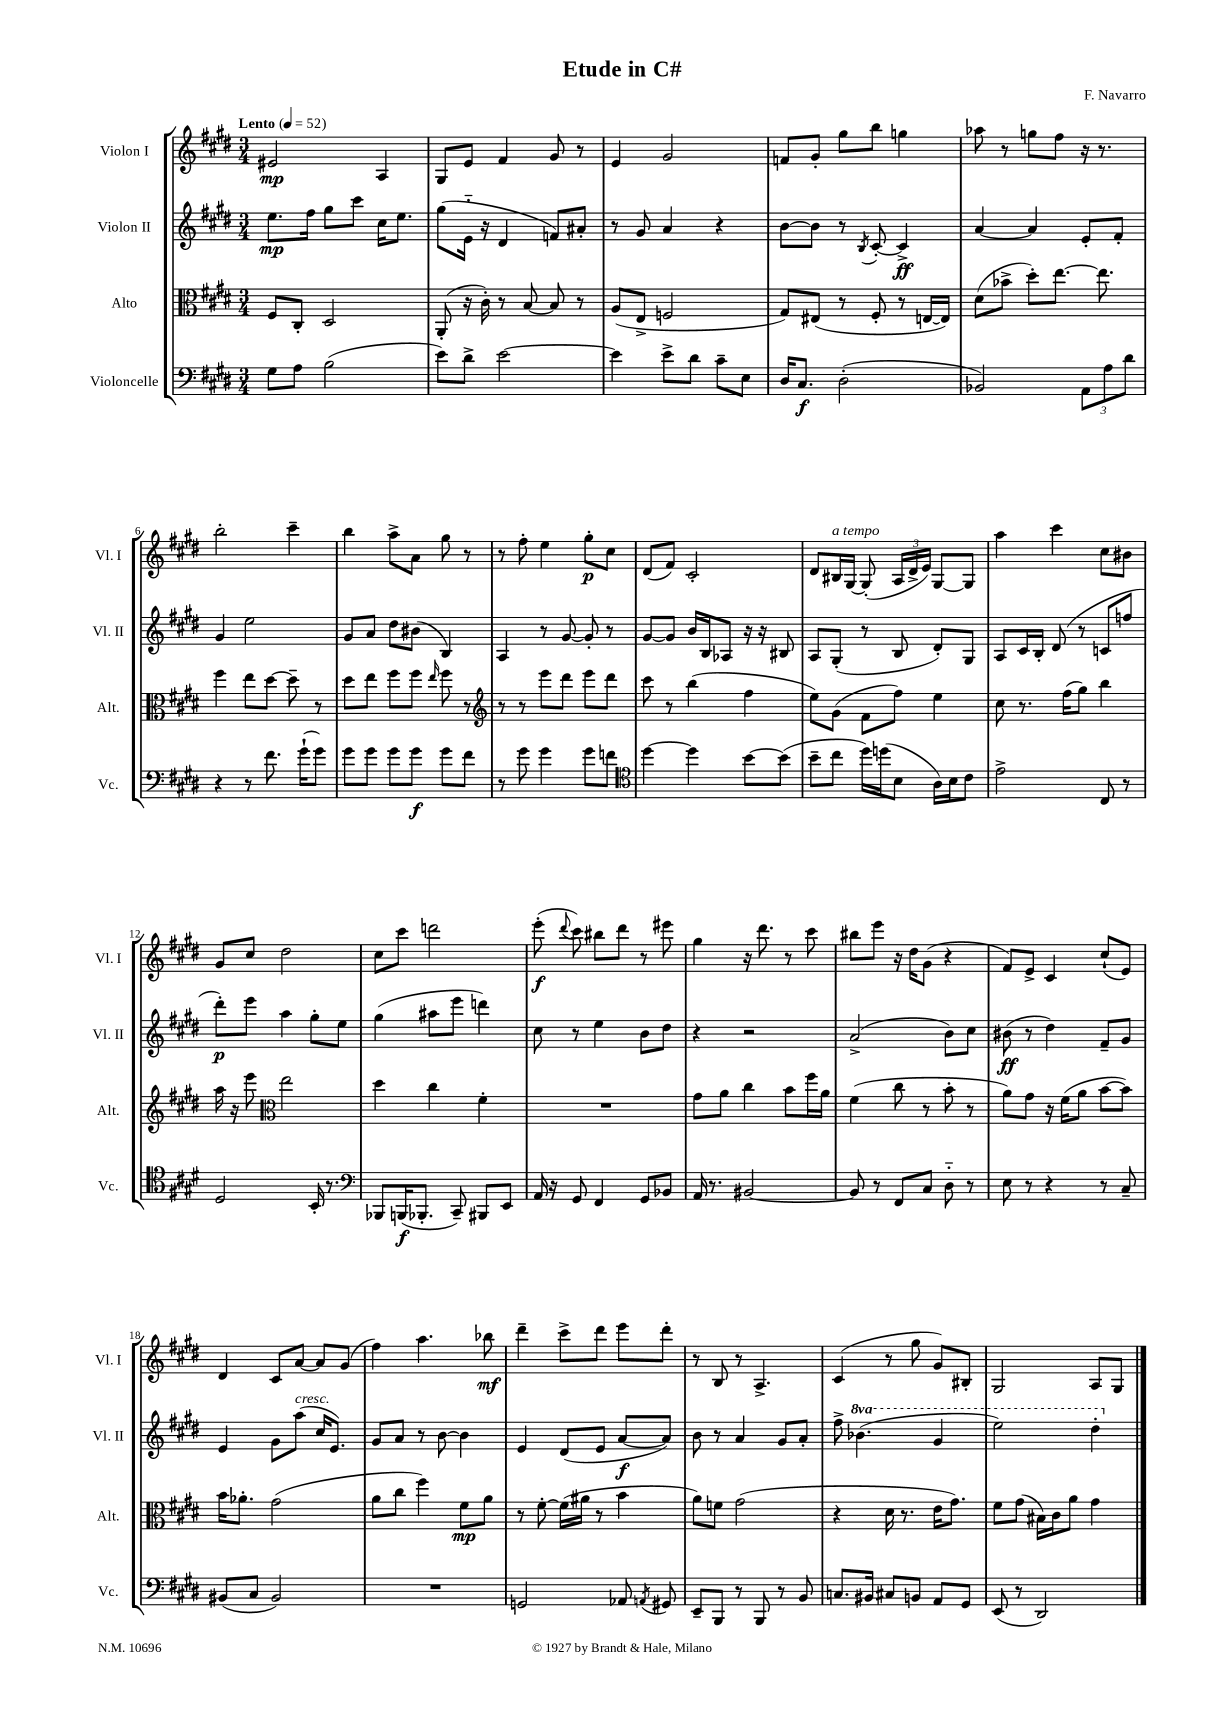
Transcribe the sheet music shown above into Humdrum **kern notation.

**kern	**dynam	**kern	**dynam	**kern	**dynam	**kern	**dynam
*part4	*part4	*part3	*part3	*part2	*part2	*part1	*part1
*staff4	*staff4	*staff3	*staff3	*staff2	*staff2	*staff1	*staff1
*I"Violoncelle	*	*I"Alto	*	*I"Violon II	*	*I"Violon I	*
*I'Vc.	*	*I'Alt.	*	*I'Vl. II	*	*I'Vl. I	*
*clefF4	*	*clefC3	*	*clefG2	*	*clefG2	*
*k[f#c#g#d#]	*	*k[f#c#g#d#]	*	*k[f#c#g#d#]	*	*k[f#c#g#d#]	*
*M3/4	*	*M3/4	*	*M3/4	*	*M3/4	*
*MM52	*	*MM52	*	*MM52	*	*MM52	*
=1	=1	=1	=1	=1	=1	=1	=1
!	!	!	!	!	!	!LO:TX:a:B:t=Lento	!
8G#\L	.	8F#/L	.	8.ee\L	mp	2e#X/	mp
8A\J	.	8C#'/J	.	.	.	.	.
.	.	.	.	16ff#\Jk	.	.	.
(2B\	.	2D#/	.	8gg#\L	.	.	.
.	.	.	.	8ccc#\J	.	.	.
.	.	.	.	16cc#\KL	.	4A/	.
.	.	.	.	8.ee\J	.	.	.
=2	=2	=2	=2	=2	=2	=2	=2
8e\L)	.	(8AA'/	.	(8gg#\L	.	8G#/L	.
8d#^\J	.	16r	.	16e\Jk	.	8e/J	.
.	.	16c#'\)	.	16r	.	.	.
[2e\	.	8r	.	4d#/	.	4f#/	.
.	.	[8B/	.	.	.	.	.
.	.	8B/]	.	8fn/L)	.	8g#/	.
.	.	8r	.	8a#X'/J	.	8r	.
=3	=3	=3	=3	=3	=3	=3	=3
4e\]	.	(8A/L	.	8r	.	4e/	.
.	.	8E^/J	.	8g#/	.	.	.
8e^\L	.	2Fn/	.	4a/	.	2g#/	.
8d#\J	.	.	.	.	.	.	.
8c#~\L	.	.	.	4r	.	.	.
8E\J	.	.	.	.	.	.	.
=4	=4	=4	=4	=4	=4	=4	=4
16D#/KL	.	8G#/L)	.	[8b\L	.	8fn/L	.
8.C#/J	f	.	.	.	.	.	.
.	.	(8E#X/J	.	8b\J]	.	8g#'/J	.
(2D#'\	.	8r	.	8r	.	8gg#\L	.
.	.	.	.	8qB/	.	.	.
.	.	8F#'/	.	[8c#'/	.	8bb\J	.
.	.	8r	.	4c#^/]	ff	4ggn\	.
.	.	[16En/LL	.	.	.	.	.
.	.	16E/JJ])	.	.	.	.	.
=5	=5	=5	=5	=5	=5	=5	=5
2BB-X/)	.	(8d#\L	.	[4a/	.	8aa-X\	.
.	.	8b-X^\J	.	.	.	8r	.
.	.	8dd#'\L)	.	4a/]	.	8ggn\L	.
.	.	[8.ee\J	.	.	.	8ff#\J	.
12AA\L	.	.	.	8e'/L	.	16r	.
.	.	8.ee\]	.	.	.	8.r	.
12A\	.	.	.	.	.	.	.
.	.	.	.	8f#'/J	.	.	.
12d#\J	.	.	.	.	.	.	.
!!LO:LB:g=z
=6	=6	=6	=6	=6	=6	=6	=6
4r	.	4ff#\	.	4g#/	.	2bb'\	.
8r	.	8ee\L	.	2ee\	.	.	.
8.f#\	.	[8dd#\J	.	.	.	.	.
.	.	8dd#~\]	.	.	.	4ccc#~\	.
(16g#`\KL	.	.	.	.	.	.	.
8g#\J)	.	8r	.	.	.	.	.
=7	=7	=7	=7	=7	=7	=7	=7
8g#\L	.	8dd#\L	.	8g#/L	.	4bb\	.
8g#\J	.	8ee\J	.	8a/J	.	.	.
8g#\L	.	8ff#\L	.	8dd#\L	.	8aa^\L	.
8g#\J	f	8ff#\J	.	(8b#X\J	.	8a\J	.
.	.	16qqee/	.	.	.	.	.
8g#\L	.	8ff#\	.	4B/)	.	8gg#\	.
8f#\J	.	8r	.	.	.	8r	.
=8	=8	=8	=8	=8	=8	=8	=8
*	*	*clefG2	*	*	*	*	*
8r	.	8r	.	4A/	.	8r	.
8g#\	.	8r	.	.	.	8ff#'\	.
4g#\	.	8eee\L	.	8r	.	4ee\	.
.	.	8ddd#\J	.	[8g#/	.	.	.
8g#\L	.	8eee\L	.	8g#'/]	.	8gg#'\L	p
8fn\J	.	8ddd#\J	.	8r	.	8cc#\J	.
=9	=9	=9	=9	=9	=9	=9	=9
*clefC4	*	*	*	*	*	*	*
[4dd#\	.	8ccc#\	.	[8g#/L	.	(8d#/L	.
.	.	8r	.	8g#/J]	.	8f#/J)	.
4dd#\]	.	(4bb\	.	16b/LL	.	2c#'/	.
.	.	.	.	16B/J	.	.	.
.	.	.	.	8A-X/J	.	.	.
[8b\L	.	4ff#\	.	16r	.	.	.
.	.	.	.	16r	.	.	.
(8b\J]	.	.	.	8B#X/	.	.	.
=10	=10	=10	=10	=10	=10	=10	=10
8b~\L	.	8ee\L)	.	8A/L	.	8d#/L	.
!	!	!	!	!	!	!LO:TX:a:i:t=a tempo	!
8cc#\J	.	(8g#\J	.	(8G#'/J	.	16B#X/L	.
.	.	.	.	.	.	[16G#/JJ	.
16dd#\LL)	.	8f#\L	.	8r	.	(8G#'/]	.
(16ddn\J	.	.	.	.	.	.	.
8B\J	.	8ff#\J)	.	8B/	.	24A/LL	.
.	.	.	.	.	.	24d#^/	.
.	.	.	.	.	.	24e/JJ)	.
16A\LL)	.	4ee\	.	8d#'/L)	.	[8G#/L	.
16B\J	.	.	.	.	.	.	.
8c#\J	.	.	.	8G#/J	.	8G#/J]	.
=11	=11	=11	=11	=11	=11	=11	=11
2e^\	.	8cc#\	.	8A/L	.	4aa\	.
.	.	8.r	.	16c#/L	.	.	.
.	.	.	.	16B'/JJ	.	.	.
.	.	.	.	(8d#/	.	4ccc#\	.
.	.	(16ff#\KL	.	.	.	.	.
.	.	8gg#\J)	.	8r	.	.	.
8C#/	.	4bb\	.	8cn/L	.	8cc#\L	.
8r	.	.	.	8ffn/J	.	8b#X\J	.
!!LO:LB:g=z
=12	=12	=12	=12	=12	=12	=12	=12
2D#/	.	16aa\	.	8ddd#'\L)	p	8g#/L	.
.	.	16r	.	.	.	.	.
.	.	8eee\	.	8eee\J	.	8cc#/J	.
*	*	*clefC3	*	*	*	*	*
.	.	2ee\	.	4aa\	.	2dd#\	.
16BB'/	.	.	.	8gg#'\L	.	.	.
8.r	.	.	.	.	.	.	.
.	.	.	.	8ee\J	.	.	.
=13	=13	=13	=13	=13	=13	=13	=13
*clefF4	*	*	*	*	*	*	*
8BBB-X/L	.	4dd#\	.	(4gg#\	.	8cc#\L	.
(16BBBn/K	f	.	.	.	.	8ccc#\J	.
8.BBB-X'/J	.	.	.	.	.	.	.
.	.	4cc#\	.	8aa#X\L	.	2dddn\	.
8CC#~/)	.	.	.	8eee\J	.	.	.
8BBB#X/L	.	4f#'\	.	4dddn\)	.	.	.
8EE/J	.	.	.	.	.	.	.
=14	=14	=14	=14	=14	=14	=14	=14
16AA/	.	2.r	.	8cc#\	.	(8eee'\	f
16r	.	.	.	.	.	.	.
.	.	.	.	.	.	8qqddd#/	.
8GG#/	.	.	.	8r	.	8ccc#\)	.
4FF#/	.	.	.	4ee\	.	8bb#X\L	.
.	.	.	.	.	.	8ddd#\J	.
8GG#/L	.	.	.	8b\L	.	8r	.
8BB-X/J	.	.	.	8dd#\J	.	8eee#X\	.
=15	=15	=15	=15	=15	=15	=15	=15
16AA/	.	8g#\L	.	4r	.	4gg#\	.
8.r	.	.	.	.	.	.	.
.	.	8a\J	.	.	.	.	.
[2BB#X/	.	4cc#\	.	2r	.	16r	.
.	.	.	.	.	.	8.ddd#\	.
.	.	8b\L	.	.	.	8r	.
.	.	16ff#\L	.	.	.	8ccc#\	.
.	.	16a\JJ	.	.	.	.	.
=16	=16	=16	=16	=16	=16	=16	=16
8BB#/]	.	(4f#\	.	(2a^/	.	8bb#X\L	.
8r	.	.	.	.	.	8eee\J	.
8FF#/L	.	8cc#\	.	.	.	16r	.
.	.	.	.	.	.	16dd#\KL	.
8C#/J	.	8r	.	.	.	(8g#\J	.
8D#\	.	8b'\	.	8b\L)	.	4r	.
8r	.	8r	.	8cc#\J	.	.	.
=17	=17	=17	=17	=17	=17	=17	=17
8E\	.	8a\L)	.	(8b#X\	ff	8f#/L)	.
8r	.	8g#\J	.	8r	.	8e^/J	.
4r	.	16r	.	4dd#\)	.	4c#/	.
.	.	(16f#\KL	.	.	.	.	.
.	.	8a\J	.	.	.	.	.
8r	.	[8b\L	.	8f#~/L	.	(8cc#`/L	.
8C#~/	.	8b\J])	.	8g#/J	.	8e/J)	.
!!LO:LB:g=z
=18	=18	=18	=18	=18	=18	=18	=18
(8BB#X/L	.	16b\KL	.	4e/	.	4d#/	.
.	.	8.a-X'\J	.	.	.	.	.
8C#/J	.	.	.	.	.	.	.
2BB#/)	.	(2g#\	.	8g#\L	.	8c#/L	.
!	!	!	!	!LO:TX:a:i:t=cresc.	!	!	!
.	.	.	.	(8aa\J	.	[8a/J	.
.	.	.	.	16cc#/KL	.	8a/L]	.
.	.	.	.	8.e/J)	.	.	.
.	.	.	.	.	.	(8g#/J	.
=19	=19	=19	=19	=19	=19	=19	=19
2.r	.	8a\L	.	8g#/L	.	4ff#\)	.
.	.	8cc#\J	.	8a/J	.	.	.
.	.	4ff#\)	.	8r	.	4.aa\	.
.	.	.	.	[8b\	.	.	.
.	.	8f#\L	mp	4b\]	.	.	.
.	.	8a\J	.	.	.	8bb-X\	mf
=20	=20	=20	=20	=20	=20	=20	=20
2GGn/	.	8r	.	4e/	.	4ddd#~\	.
.	.	[8f#'\	.	.	.	.	.
.	.	(16f#\LL]	.	(8d#/L	.	8ccc#^\L	.
.	.	16a#X\JJ	.	.	.	.	.
.	.	8r	.	8e/J	.	8ddd#\J	.
8AA-X/	.	4b\	.	[8a/L	f	8eee\L	.
8qAAn/	.	.	.	.	.	.	.
8GG#X/	.	.	.	8a/J])	.	8ddd#'\J	.
=21	=21	=21	=21	=21	=21	=21	=21
8EE~/L	.	8a\L)	.	8b\	.	8r	.
8BBB/J	.	8fn\J	.	8r	.	8B/	.
8r	.	(2g#\	.	4a/	.	8r	.
8BBB/	.	.	.	.	.	4.A^/	.
8r	.	.	.	8g#/L	.	.	.
8BB/	.	.	.	8a'/J	.	.	.
=22	=22	=22	=22	=22	=22	=22	=22
8.Cn/L	.	4r	.	8ff#^\	.	(4c#/	.
*	*	*	*	*8va	*	*	*
.	.	.	.	(4.bb-X\	.	.	.
16BB#X/Jk	.	.	.	.	.	.	.
8C#X/L	.	16d#\	.	.	.	8r	.
.	.	8.r	.	.	.	.	.
8BBn/J	.	.	.	.	.	8gg#\	.
8AA/L	.	16e\KL	.	4gg#/	.	8g#/L)	.
.	.	8.g#\J)	.	.	.	.	.
8GG#/J	.	.	.	.	.	8B#X'/J	.
=23	=23	=23	=23	=23	=23	=23	=23
(8EE/	.	8f#\L	.	2eee\)	.	2G#/	.
8r	.	(8g#\J	.	.	.	.	.
2DD#/)	.	16B#X\LL)	.	.	.	.	.
.	.	16c#\J	.	.	.	.	.
.	.	8a\J	.	.	.	.	.
.	.	4g#\	.	4ddd#'\	.	8A/L	.
.	.	.	.	.	.	8G#/J	.
*	*	*	*	*X8va	*	*	*
==	==	==	==	==	==	==	==
*-	*-	*-	*-	*-	*-	*-	*-
